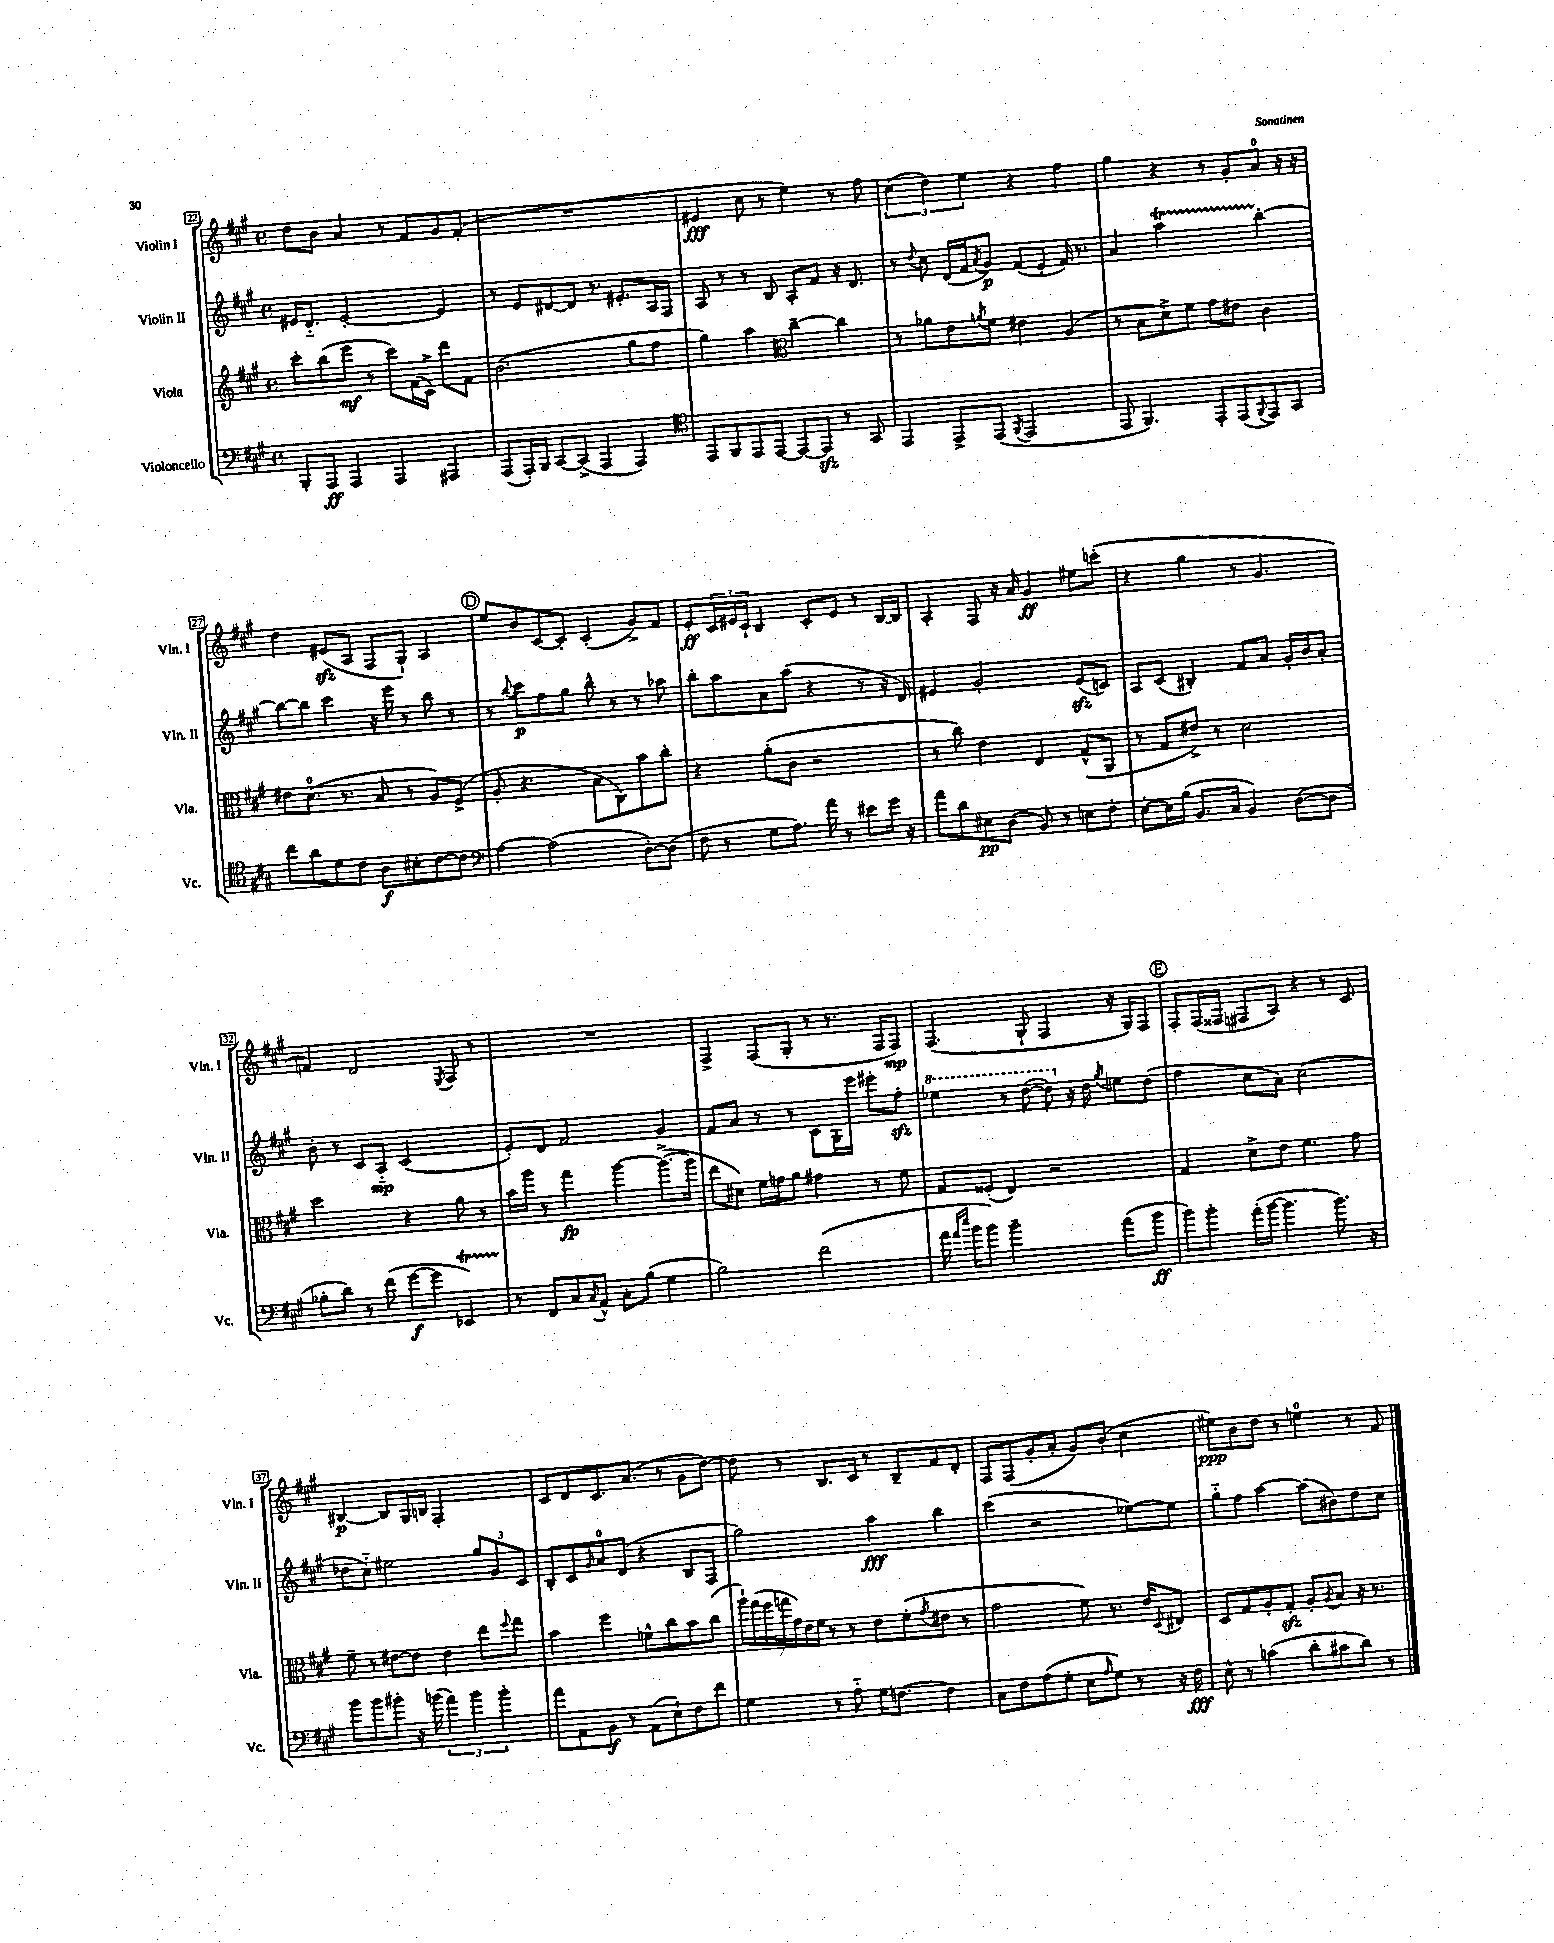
<<
\new StaffGroup <<
\new Staff = "s0" \with { instrumentName = "Violin I" shortInstrumentName = "Vln. I" } {
    \clef treble \key a \major \defaultTimeSignature \time 4/4
    d''8 b'8 a'4 r8 fis'8 gis'8 fis'8-.( |
    R1 |
    eis'4\fff cis''8 r8 e''4) r8 fis''8 |
    \tuplet 3/2 { cis''4( d''4) e''4 } r4 fis''4 |
    gis''4 r4 r8 gis'8-. a'8-0 r16 r16 |
    d''4 eis'8\sfz( a8 fis8 gis8-!) a4 |
    \mark \markup { \circle "D" } e''8 b'8 cis'8~ cis'8-. cis'4-.( gis'8->) fis'8 |
    e'8-.\ff \tuplet 3/2 { cis'16 eis'16 cis'16-! } b4 cis'8-. eis'8 r8 b16~ b16 |
    a4-. fis8 r16 a'16 gis'4\ff eis''8 c'''8-.( |
    r4 gis''4 r8 gis'4. |
    f'4) d'2 \acciaccatura { e8 } fis8 r8 |
    R1 |
    fis4-> fis8( gis8-. r8 r8. fis16 fis8\mp) |
    fis4.( gis8-! fis4 r16 gis16) fis8 |
    \mark \markup { \circle "E" } fis8-. fis16( fisis16 fis8 a8) r4 r8 cis'8 |
    bis4~\p bis8 gis16 b16 fis2-. |
    cis'8 d'8 cis'8. a'8.( r8 gis'8 d''8~) |
    d''8 r8 b8. cis'16 r8 b8-- fis'8 d'8-. |
    fis8 fis8( gis'8-. a'8-. gis'8) b'8-.( cis''4 |
    eis''8\ppp) b'8 d''8 r8 e''4-0 r8 fis'8 \bar "|." |
}
\new Staff = "s1" \with { instrumentName = "Violin II" shortInstrumentName = "Vln. II" } {
    \clef treble \key a \major \defaultTimeSignature \time 4/4
    eis'16 d'8.-_ eis'2~-. eis'4 |
    r8 e'8 dis'8~ dis'8 r8. eis'8.-. a16 fis16 |
    a8 r8 r8 b8 a8-. fis'8 r16 d'8. |
    r8 \appoggiatura { d''8 } cis''8 d'16( fis'16 \acciaccatura { a'8 } gis'8\p) fis'8( e'8-. fis'16) r8. |
    a'4 a''2\startTrillSpan b''4~-.\stopTrillSpan |
    b''8~ b''8 cis'''4 r16 e'''16 r8 b''8 r8 |
    \mark \markup { \circle "D" } r8 \appoggiatura { b''8 } cis'''8\p fis''8 gis''8 b''8-^ r8 r8 aes''8 |
    b''8-. a''8 a'8 a''8( r4 r8 r16 d'16) |
    eis'4 gis'2-. eis'8\sfz( c'8) |
    a8 cis'8( bis4-.) fis'8 a'8 gis'16-. b'16 a'8-. |
    b'8-. r8 cis'8 a8-_\mp cis'2( |
    e'8-.) d'8 fis'2 gis'4 |
    fis'8 a'8 r8 r8 cis'8 gis16-. e'''16 eis'''8-. fis''8-.\sfz |
    \ottava #1 ees'''4 r8 d'''8~( d'''8) \ottava #0 r16 d''16 \acciaccatura { gis''8 } e''!8 d''8( |
    \mark \markup { \circle "E" } fis''4 cis''8 a'8) cis''2( |
    des''8 cis''8-_) eis''2 \tuplet 3/2 { gis''8 gis'8 cis'8 } |
    b8-. cis'8 \grace { gis'16 } a'8-0 d'8( r4 b8 fis8 |
    gis''2) a''4\fff b''4 |
    cis'''4( r2 ees''8~) ees''8 |
    gis''8-_ fis''8 a''4~ a''8( bis'8) d''8 cis''8 \bar "|." |
}
\new Staff = "s2" \with { instrumentName = "Viola" shortInstrumentName = "Vla." } {
    \clef treble \key a \major \defaultTimeSignature \time 4/4
    cis'''8-. b''8( e'''8\mf r8 cis'''8) fis'16( cis'16->) d'''8 fis'8 |
    b'2.( gis''8 fis''8 |
    gis''4) a''4 \clef alto cis''4~-- cis''4 |
    r8 aes'8 e'8 \acciaccatura { a'8 } fis'8 eis'4 a4( |
    r8 b8 d'8->) fis'8 gis'8 eis'8 cis'4 |
    eis'8 d'8.-0( r8. b8 r8 a8) fis8->( |
    \mark \markup { \circle "D" } a8-. r4. b8 cis8) b'8 cis''8-. |
    r4 a'8-.( cis'8 r2 |
    r8 cis''8) e'4 e4 gis8-^( a,8 |
    r8 gis8 eis'8->) r8 d'2 |
    d''2 r4 a'8 r8 |
    b'16 a''16 r8 gis''4\fp a''4~ a''8.~->( a''16 |
    e''8 dis'8) fis'16 g'16 a'8 gis'4 r8 fis'8 |
    gis8 fisis8-.( e4) r2 |
    \mark \markup { \circle "E" } gis4 d'8-> e'8 fis'4. gis'8 |
    fis'8-- r8 eis'8~ eis'8 eis'4 e''8 \appoggiatura { fis''8 } gis''8 |
    b'4 fis''4 f'8-^ cis''8 b'8 cis''8( |
    \tuplet 7/4 { a''16-!) gis''16( fis''16 g''16 gis'16) e'16 fis'16 } r8 r8 e'8 fis'8-.( \acciaccatura { gis'8 } eis'8 r8 |
    gis'2 fis'8) r8. e'16 \appoggiatura { d8 } eis8 |
    d8 gis8 a8-. gis8-.\sfz a8-. \acciaccatura { a8 } b8 r16 r8. \bar "|." |
}
\new Staff = "s3" \with { instrumentName = "Violoncello" shortInstrumentName = "Vc." } {
    \clef bass \key a \major \defaultTimeSignature \time 4/4
    b,,8-. a,,8\ff a,,4 a,,4 ais,,4 |
    a,,8( a,,16-.) b,,16 cis,8~ cis,8->( a,,4 a,,4) |
    \clef tenor e,8 fis,8 e,8 e,8~ e,8~ e,8\sfz r8 gis,8 |
    e,4 e,8-> e,8( \acciaccatura { fis,8 } e,2 |
    e,8 fis,4.) e,8-. e,8( \appoggiatura { fis,8 } e,8) gis,8 |
    cis''8 a'8 d'8 cis'8 a8\f bis8-. cis'8~ cis'8 |
    \mark \markup { \circle "D" } \clef bass a4~ a2( d8~-.) d8( |
    fis8 r8 gis8 a8.) a'16 r8 eis'8 gis'16 r16 |
    a'8 d'8 eis8\pp d8( b,8) r8 e8 fis8-. |
    e8~-. e16 b16( b,8. cis16 b,4) d8~( d8 |
    bes8-. d'8) r8 fis'8( gis'8~\f gis'8 ees,4\startTrillSpan) |
    r8\stopTrillSpan fis,8 cis8 \acciaccatura { cis8 } a,8-^ cis8-. b8( gis4 |
    b2) fis'2( |
    a'16 \grace { a'16 e''16 } b'16 b'8) b'2-- a'8( b'8\ff |
    \mark \markup { \circle "E" } b'8) b'8-. a'16-.( b'16~ b'4. b'8.) r16 |
    b'8 b'8 bis'8-. r16 b'16( \tuplet 3/2 { a'4) b'4 b'4-. } |
    a'8 a,8 b,8\f r8 a,8( e8-!) fis8 fis'8 |
    gis4 r8 a8-_ gis16 f8.~ f4 |
    cis8 fis8 a8( gis8-. e8 \grace { a16 } gis8) r8 r16 fis16\fff |
    e8-^ r8 c'4( d'8-. cis'8 d'8) r8 \bar "|." |
}
>>
>>
\layout { \context { \Score currentBarNumber = #22 \override BarNumber.stencil = #(make-stencil-boxer 0.1 0.3 ly:text-interface::print) } }
